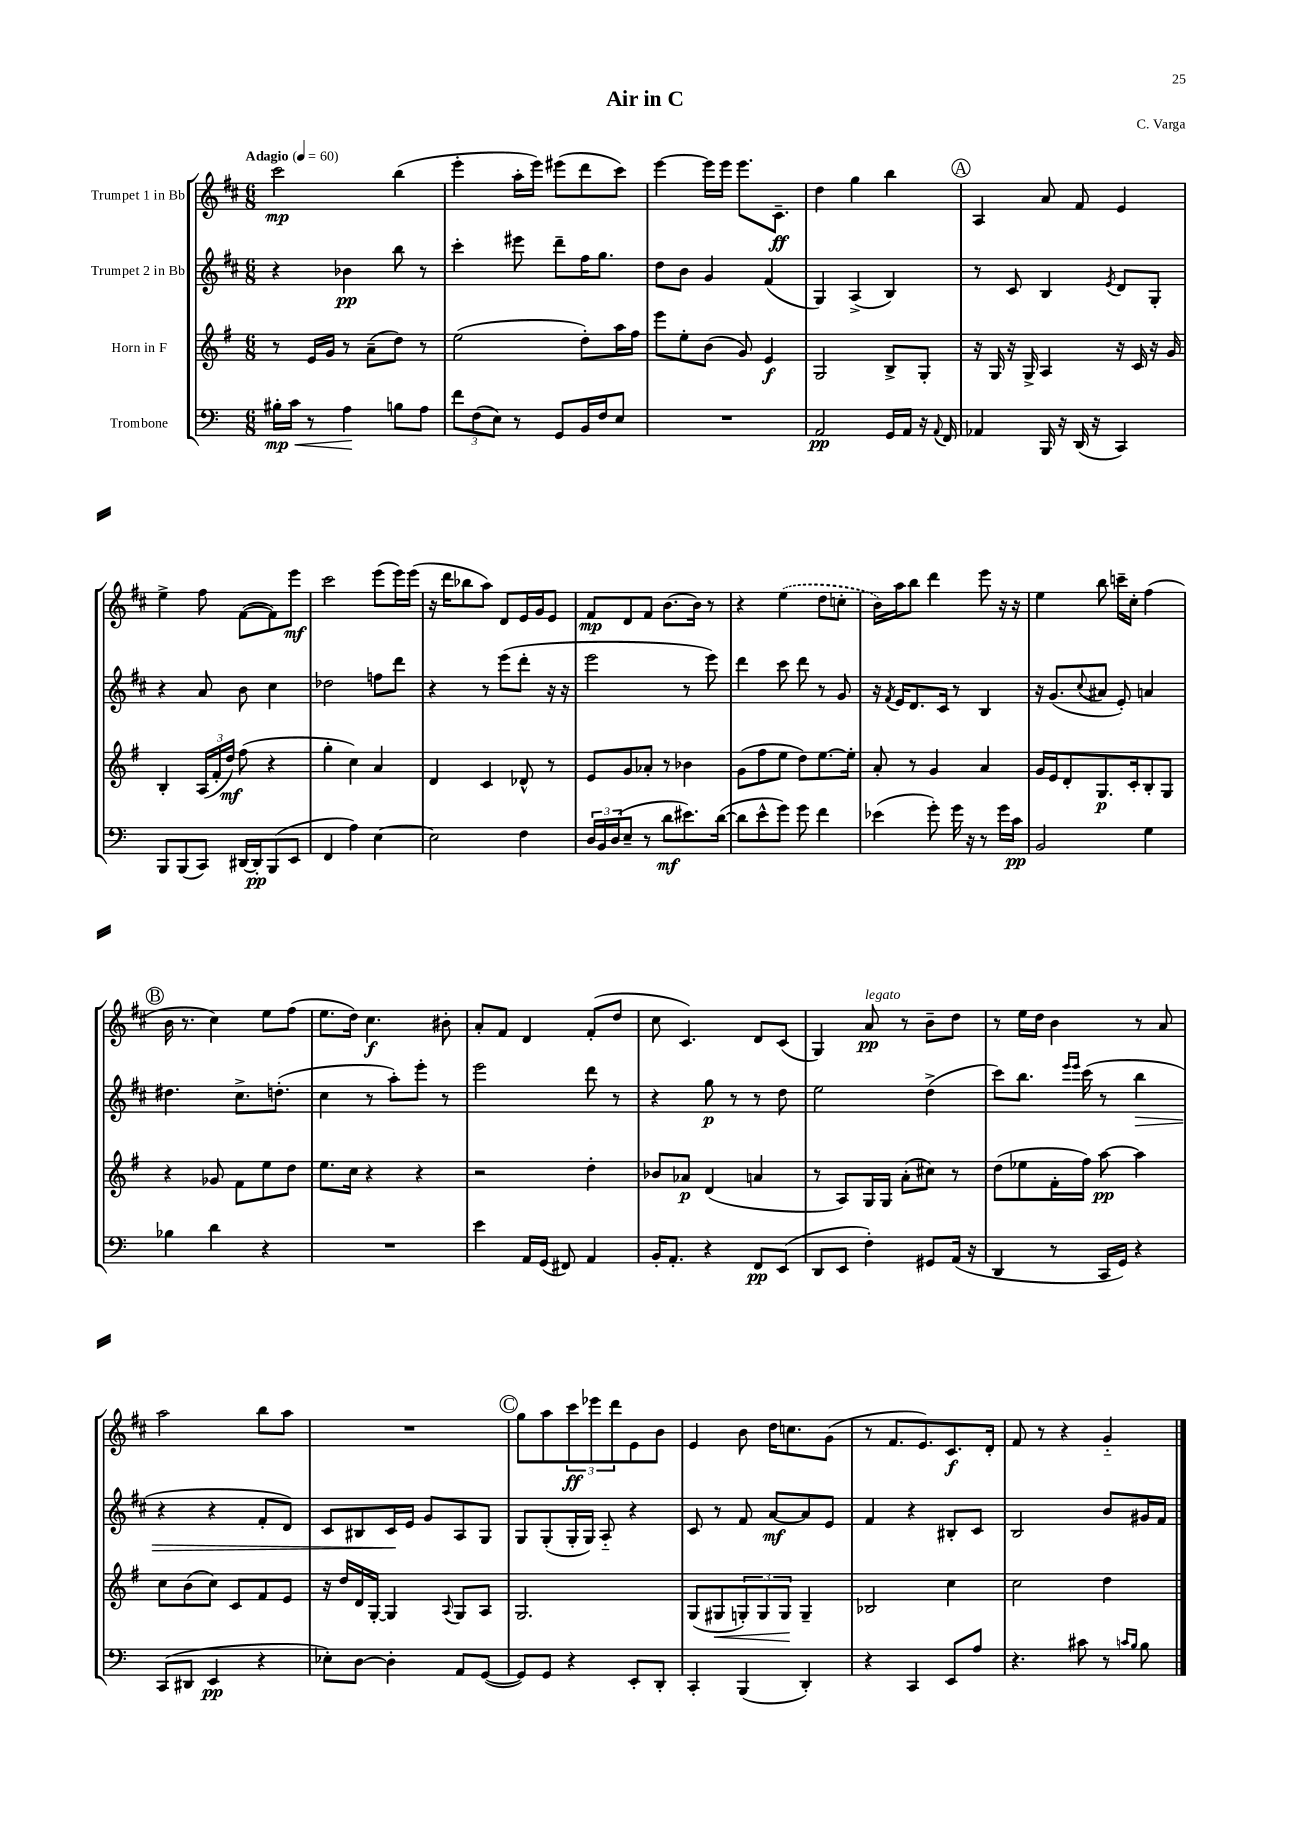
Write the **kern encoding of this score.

**kern	**dynam	**kern	**dynam	**kern	**dynam	**kern	**dynam
*part4	*part4	*part3	*part3	*part2	*part2	*part1	*part1
*staff4	*staff4	*staff3	*staff3	*staff2	*staff2	*staff1	*staff1
*I"Trombone	*	*I"Horn in F	*	*I"Trumpet 2 in Bb	*	*I"Trumpet 1 in Bb	*
*clefF4	*	*clefG2	*	*clefG2	*	*clefG2	*
*k[]	*	*k[f#]	*	*k[f#c#]	*	*k[f#c#]	*
*M6/8	*	*M6/8	*	*M6/8	*	*M6/8	*
*MM60	*	*MM60	*	*MM60	*	*MM60	*
=1	=1	=1	=1	=1	=1	=1	=1
!	!	!	!	!	!	!LO:TX:a:B:t=Adagio	!
!	!LO:HP:b	!	!	!	!	!	!
16B#X'\LL	< mp	8r	.	4r	.	2ccc#\	mp
16c\JJ	.	.	.	.	.	.	.
8r	.	16e/LL	.	.	.	.	.
.	.	16g/JJ	.	.	.	.	.
4A\	.	8r	.	4b-X\	pp	.	.
.	.	(8a~\L	.	.	.	.	.
8Bn\L	[	8dd\J)	.	8bb\	.	(4bb\	.
8A\J	.	8r	.	8r	.	.	.
=2	=2	=2	=2	=2	=2	=2	=2
12f\L	.	(2ee\	.	4ccc#'\	.	4eee'\	.
(12F\	.	.	.	.	.	.	.
12E\J)	.	.	.	.	.	.	.
8r	.	.	.	8eee#X\	.	16aa'\LL	.
.	.	.	.	.	.	16eee\JJ)	.
8GG/L	.	.	.	8ddd~\L	.	(8eee#X\L	.
16BB/L	.	8dd'\L)	.	16ff#\K	.	8ddd\	.
16F/J	.	.	.	8.gg\J	.	.	.
8E/J	.	16aa\L	.	.	.	8ccc#\J)	.
.	.	16ff#\JJ	.	.	.	.	.
=3	=3	=3	=3	=3	=3	=3	=3
2.r	.	8eee\L	.	8dd\L	.	[4eee\	.
.	.	8ee'\	.	8b\J	.	.	.
.	.	(8b\J	.	4g/	.	16eee\LL]	.
.	.	.	.	.	.	16eee\JJ	.
.	.	8g/)	.	.	.	8.eee\L	.
.	.	4e/	f	(4f#/	.	.	.
.	.	.	.	.	.	8.c#~\J	ff
=4	=4	=4	=4	=4	=4	=4	=4
2AA/	pp	2G/	.	4G/)	.	4dd\	.
.	.	.	.	(4A^/	.	4gg\	.
16GG/LL	.	8B^/L	.	4B/)	.	4bb\	.
16AA/JJ	.	.	.	.	.	.	.
16r	.	8G'/J	.	.	.	.	.
8qqAA/	.	.	.	.	.	.	.
16FF/	.	.	.	.	.	.	.
!!LO:REH:place=s1:t=A
=5	=5	=5	=5	=5	=5	=5	=5
4AA-X/	.	16r	.	8r	.	4A/	.
.	.	16G/	.	.	.	.	.
.	.	16r	.	8c#/	.	.	.
.	.	16G^/	.	.	.	.	.
16BBB/	.	4A/	.	4B/	.	8a/	.
16r	.	.	.	.	.	.	.
(16DD/	.	.	.	.	.	8f#/	.
16r	.	.	.	.	.	.	.
.	.	.	.	8qe/	.	.	.
4CC/)	.	16r	.	8d/L	.	4e/	.
.	.	16c/	.	.	.	.	.
.	.	16r	.	8G'/J	.	.	.
.	.	16g/	.	.	.	.	.
!!LO:LB:g=z
=6	=6	=6	=6	=6	=6	=6	=6
8BBB/L	.	4B'/	.	4r	.	4ee^\	.
(8BBB/	.	.	.	.	.	.	.
8CC/J)	.	(24A/LL	.	8a/	.	8ff#\	.
.	.	24f#'/	.	.	.	.	.
.	.	24dd/JJ)	mf	.	.	.	.
[16DD#X/LL	.	(8ff#\	.	8b\	.	([8f#\L	.
16DD#'/J]	pp	.	.	.	.	.	.
(8BBB/	.	4r	.	4cc#\	.	8f#\])	.
8EE/J	.	.	.	.	.	8eee\J	mf
=7	=7	=7	=7	=7	=7	=7	=7
4FF/	.	4gg'\	.	2dd-X\	.	2ccc#\	.
4A\)	.	4cc\)	.	.	.	.	.
[4E\	.	4a/	.	8ffn\L	.	(8eee\L	.
.	.	.	.	8ddd\J	.	16eee\L)	.
.	.	.	.	.	.	(16eee\JJ	.
=8	=8	=8	=8	=8	=8	=8	=8
2E\]	.	4d/	.	4r	.	16r	.
.	.	.	.	.	.	16ddd\KL	.
.	.	.	.	.	.	8bb-X\	.
.	.	4c/	.	8r	.	8aa\J)	.
.	.	.	.	(8eee\L	.	8d/L	.
4F\	.	8d-X^^/	.	8ddd'\J	.	16e/L	.
.	.	.	.	.	.	16g/J	.
.	.	8r	.	16r	.	8e/J	.
.	.	.	.	16r	.	.	.
=9	=9	=9	=9	=9	=9	=9	=9
24D/LL	.	8e/L	.	2eee\	.	8f#/L	mp
24BB/	.	.	.	.	.	.	.
(24D/J	.	.	.	.	.	.	.
8E~/J	.	8g/	.	.	.	8d/	.
8r	.	8a-X'/J	.	.	.	8f#/J	.
8d\L	mf	8r	.	.	.	[8.b\L	.
8.e#X\)	.	4b-X\	.	8r	.	.	.
.	.	.	.	.	.	16b\Jk]	.
.	.	.	.	8eee\)	.	8r	.
([16d\Jk	.	.	.	.	.	.	.
=10	=10	=10	=10	=10	=10	=10	=10
8d\L]	.	(8g\L	.	4ddd\	.	4r	.
8e^^\	.	8ff#\	.	.	.	.	.
8g\J)	.	8ee\J	.	8ccc#\	.	(4ee\	.
8g\	.	8dd\L)	.	8ddd\	.	.	.
4f\	.	[8.ee\	.	8r	.	8dd\L	.
.	.	.	.	8g/	.	8ccn'\J	.
.	.	16ee'\Jk]	.	.	.	.	.
=11	=11	=11	=11	=11	=11	=11	=11
(4e-X\	.	8a'/	.	16r	.	16b\LL)	.
.	.	.	.	8qf#/	.	.	.
.	.	.	.	16e/KL	.	16aa\J	.
.	.	8r	.	8.d/	.	8bb\J	.
8g'\)	.	4g/	.	.	.	4ddd\	.
.	.	.	.	16c#/Jk	.	.	.
16g\	.	.	.	8r	.	.	.
16r	.	.	.	.	.	.	.
8r	.	4a/	.	4B/	.	8eee\	.
16g\LL	.	.	.	.	.	16r	.
16c\JJ	pp	.	.	.	.	16r	.
=12	=12	=12	=12	=12	=12	=12	=12
2BB/	.	16g/LL	.	16r	.	4ee\	.
.	.	16e/J	.	(8.g/L	.	.	.
.	.	8d'/	.	.	.	.	.
.	.	.	.	8qqcc#/	.	.	.
.	.	8.G/	p	8a#X/J	.	8bb\	.
.	.	.	.	8e'/)	.	16cccn~\LL	.
.	.	16c'/k	.	.	.	16cc#'\JJ	.
4G\	.	8B'/	.	4an/	.	(4ff#\	.
.	.	8G/J	.	.	.	.	.
!!LO:LB:g=z
!!LO:REH:place=s1:t=B
=13	=13	=13	=13	=13	=13	=13	=13
4B-X\	.	4r	.	4.dd#X\	.	16b\	.
.	.	.	.	.	.	8.r	.
4d\	.	8g-X/	.	.	.	4cc#\)	.
.	.	8f#\L	.	8.cc#^\L	.	.	.
4r	.	8ee\	.	.	.	8ee\L	.
.	.	.	.	(8.ddn'\J	.	.	.
.	.	8dd\J	.	.	.	(8ff#\J	.
=14	=14	=14	=14	=14	=14	=14	=14
2.r	.	8.ee\L	.	4cc#\	.	8.ee\L	.
.	.	16cc\Jk	.	.	.	16dd\Jk)	.
.	.	4r	.	8r	.	4.cc#\	f
.	.	.	.	8aa'\L)	.	.	.
.	.	4r	.	8eee'\J	.	.	.
.	.	.	.	8r	.	8b#X'\	.
=15	=15	=15	=15	=15	=15	=15	=15
4e\	.	2r	.	2eee\	.	8a'/L	.
.	.	.	.	.	.	8f#/J	.
16AA/LL	.	.	.	.	.	4d/	.
(16GG/JJ	.	.	.	.	.	.	.
8FF#X/)	.	.	.	.	.	.	.
4AA/	.	4dd'\	.	8ddd\	.	(8f#'/L	.
.	.	.	.	8r	.	8dd/J	.
=16	=16	=16	=16	=16	=16	=16	=16
16BB'/KL	.	8b-X/L	.	4r	.	8cc#\	.
8.AA'/J	.	.	.	.	.	.	.
.	.	8a-X/J	p	.	.	4.c#/)	.
4r	.	(4d/	.	8gg\	p	.	.
.	.	.	.	8r	.	.	.
8FF/L	pp	4an/	.	8r	.	8d/L	.
(8EE/J	.	.	.	8dd\	.	(8c#/J	.
=17	=17	=17	=17	=17	=17	=17	=17
8DD/L	.	8r	.	2ee\	.	4G/)	.
8EE/J	.	8A/L)	.	.	.	.	.
!	!	!	!	!	!	!LO:TX:a:i:t=legato	!
4F'\)	.	16G/L	.	.	.	8a/	pp
.	.	16G/JJ	.	.	.	.	.
.	.	(8a'\L	.	.	.	8r	.
8GG#X/L	.	8cc#X\J)	.	(4dd^\	.	8b~\L	.
(16AA/Jk	.	8r	.	.	.	8dd\J	.
16r	.	.	.	.	.	.	.
=18	=18	=18	=18	=18	=18	=18	=18
4DD/	.	(8dd\L	.	8ccc#\L)	.	8r	.
.	.	8ee-X\	.	8.bb\J	.	16ee\LL	.
.	.	.	.	.	.	16dd\JJ	.
8r	.	16f#'\L	.	.	.	4b\	.
.	.	.	.	16qqeee/LL	.	.	.
.	.	.	.	16qqeee/JJ	.	.	.
.	.	16ff#\JJ)	.	(16ccc#\	.	.	.
16CC/LL	.	[8aa\	pp	8r	.	.	.
16GG/JJ)	.	.	.	.	.	.	.
!	!	!	!	!	!LO:HP:b	!	!
4r	.	4aa\]	.	4bb\	>	8r	.
.	.	.	.	.	.	8a/	.
!!LO:LB:g=z
=19	=19	=19	=19	=19	=19	=19	=19
(8CC/L	.	8cc\L	.	4r	.	2aa\	.
8DD#X/J	.	(8b\	.	.	.	.	.
4EE/	pp	8cc\J)	.	4r	.	.	.
.	.	8c/L	.	.	.	.	.
4r	.	8f#/	.	8f#'/L	.	8bb\L	.
.	.	8e/J	.	8d/J)	.	8aa\J	.
=20	=20	=20	=20	=20	=20	=20	=20
8E-X'\L)	.	16r	.	8c#/L	.	2.r	.
.	.	16dd/LL	.	.	.	.	.
[8D\J	.	16d/	.	8B#X/	.	.	.
.	.	[16G'/JJ	.	.	.	.	.
4D'\]	.	4G/]	.	16c#/L	.	.	.
.	.	.	.	16e/JJ	]	.	.
.	.	.	.	8g/L	.	.	.
.	.	8qqA/	.	.	.	.	.
8AA/L	.	8G/L	.	8A/	.	.	.
([8GG/J	.	8A/J	.	8G/J	.	.	.
!!LO:REH:place=s1:t=C
=21	=21	=21	=21	=21	=21	=21	=21
8GG/L])	.	2.G/	.	8G/L	.	8gg\L	.
8GG/J	.	.	.	(8G'/	.	8aa\	.
4r	.	.	.	16G'/L	.	12ccc#\	ff
.	.	.	.	16G/JJ)	.	.	.
.	.	.	.	.	.	12eee-X\	.
.	.	.	.	8A/	.	.	.
.	.	.	.	.	.	12ddd\	.
8EE'/L	.	.	.	4r	.	8e\	.
8DD'/J	.	.	.	.	.	8b\J	.
=22	=22	=22	=22	=22	=22	=22	=22
4CC'/	.	(8G/L	.	8c#/	.	4e/	.
!	!	!	!LO:HP:b	!	!	!	!
.	.	8G#X/	<	8r	.	.	.
(4BBB/	.	12Gn'/)	.	8f#/	.	8b\	.
.	.	12G/	.	.	.	.	.
.	.	.	.	[8a/L	mf	16dd\KL	.
.	.	12G/J	.	.	.	.	.
.	.	.	.	.	.	8.ccn\	.
4DD'/)	.	4G~/	[	8a/]	.	.	.
.	.	.	.	8e/J	.	(8g\J	.
=23	=23	=23	=23	=23	=23	=23	=23
4r	.	2B-X/	.	4f#/	.	8r	.
.	.	.	.	.	.	8.f#/L	.
4CC/	.	.	.	4r	.	.	.
.	.	.	.	.	.	8.e/)	.
8EE/L	.	4cc\	.	8B#X'/L	.	8.c#/	f
8A/J	.	.	.	8c#/J	.	.	.
.	.	.	.	.	.	16d'/Jk	.
=24	=24	=24	=24	=24	=24	=24	=24
4.r	.	2cc\	.	2B/	.	8f#/	.
.	.	.	.	.	.	8r	.
.	.	.	.	.	.	4r	.
8c#X\	.	.	.	.	.	.	.
8r	.	4dd\	.	8b/L	.	4g/	.
16qqcn/LL	.	.	.	.	.	.	.
16qqB/JJ	.	.	.	.	.	.	.
8B\	.	.	.	16g#X/L	.	.	.
.	.	.	.	16f#/JJ	.	.	.
==	==	==	==	==	==	==	==
*-	*-	*-	*-	*-	*-	*-	*-
